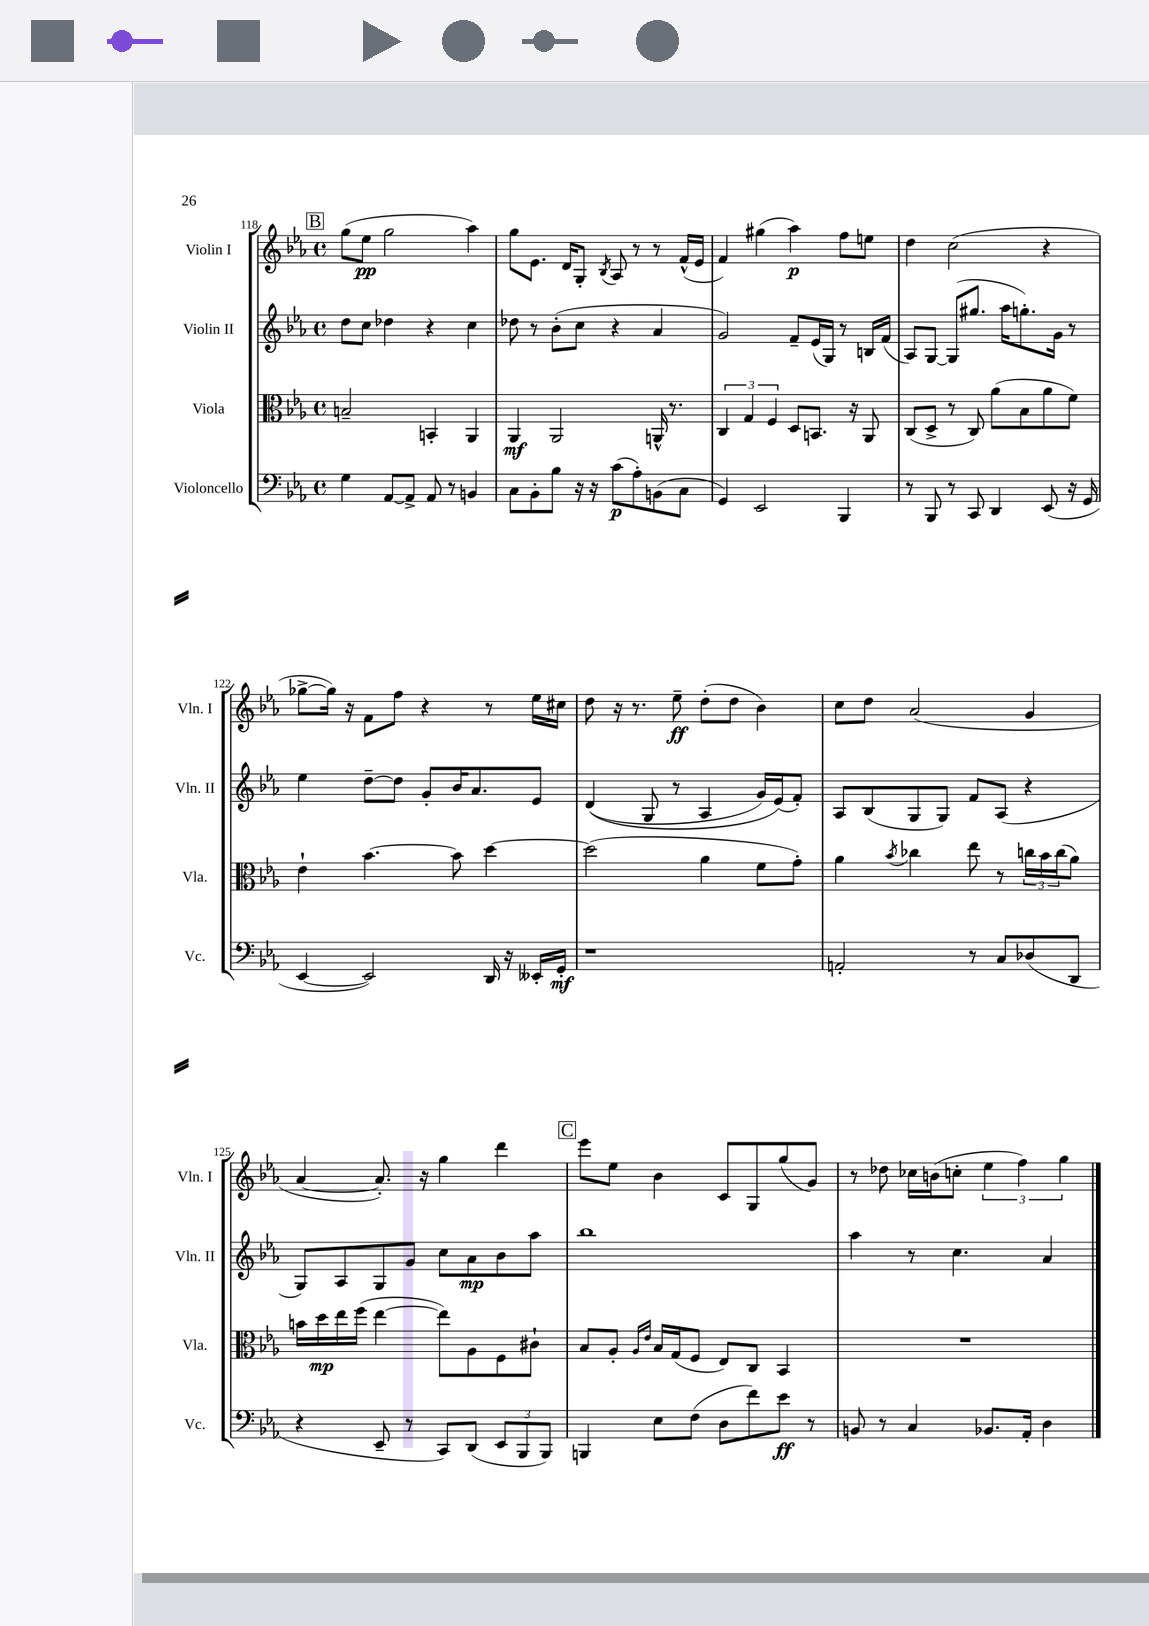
<<
\new StaffGroup <<
\new Staff = "s0" \with { instrumentName = "Violin I" shortInstrumentName = "Vln. I" } {
    \clef treble \key ees \major \defaultTimeSignature \time 4/4
    \mark \markup { \box "B" } g''8( ees''8\pp g''2 aes''4) |
    g''8 ees'8. d'16 g8-. \acciaccatura { bes8 } aes8 r8 r8 f'16-^( ees'16 |
    f'4) gis''4( aes''4\p) f''8 e''8 |
    d''4 c''2( r4 |
    ges''8~-> ges''16) r16 f'8 f''8 r4 r8 ees''16 cis''16 |
    d''8 r16 r8. ees''8--\ff d''8-.( d''8 bes'4) |
    c''8 d''8 aes'2( g'4 |
    aes'4~ aes'8.-.) r16 g''4 d'''4 |
    \mark \markup { \box "C" } ees'''8 ees''8 bes'4 c'8 g8 g''8( g'8) |
    r8 des''8 ces''16 b'16( c''8-. \tuplet 3/2 { ees''4 f''4) g''4 } \bar "|." |
}
\new Staff = "s1" \with { instrumentName = "Violin II" shortInstrumentName = "Vln. II" } {
    \clef treble \key ees \major \defaultTimeSignature \time 4/4
    \mark \markup { \box "B" } d''8 c''8 des''4 r4 c''4 |
    des''8 r8 bes'8-.( c''8 r4 aes'4 |
    g'2) f'8-- ees'16( g16) r8 b16 f'16( |
    aes8) g8~ g8( gis''8. aes''16 g''8.-.) g'16 r8 |
    ees''4 d''8~-- d''8 g'8-. bes'16 aes'8. ees'8 |
    d'4(\( g8 r8 aes4 g'16) ees'16(\) f'8-.) |
    aes8 bes8( g8 g8) f'8 aes8( r4 |
    g8) aes8 g8 g'8 c''8 aes'8\mp bes'8 aes''8 |
    \mark \markup { \box "C" } bes''1 |
    aes''4 r8 c''4. aes'4 \bar "|." |
}
\new Staff = "s2" \with { instrumentName = "Viola" shortInstrumentName = "Vla." } {
    \clef alto \key ees \major \defaultTimeSignature \time 4/4
    \mark \markup { \box "B" } b2-- b,4-. aes,4 |
    aes,4\mf aes,2 a,16-^ r8. |
    \tuplet 3/2 { c4 g4 f4 } d8 b,8. r16 aes,8 |
    c8( d8-> r8 c8) aes'8( bes8 aes'8 f'8) |
    ees'4-! bes'4.~ bes'8 d''4~ |
    d''2( aes'4 f'8 g'8-.) |
    aes'4 \acciaccatura { bes'8 } ces''4 ees''8 r8 \tuplet 3/2 { c''16 bes'16 c''16( } aes'8) |
    b'16 d''16\mp ees''16 f''16( ees''4~ ees''8) aes8 f8 cis'8-! |
    \mark \markup { \box "C" } bes8 aes8-. \grace { aes16 ees'16 } bes16 g16( f8 ees8) c8 bes,4 |
    R1 \bar "|." |
}
\new Staff = "s3" \with { instrumentName = "Violoncello" shortInstrumentName = "Vc." } {
    \clef bass \key ees \major \defaultTimeSignature \time 4/4
    \mark \markup { \box "B" } g4 aes,8~ aes,8-> aes,8 r8 b,4 |
    c8 bes,8-. bes8 r16 r16 c'8\p( aes8-.) b,8( c8 |
    g,4) ees,2 bes,,4 |
    r8 bes,,8 r8 c,8 d,4 ees,8( r16 g,16 |
    ees,4~ ees,2) d,16 r16 eeses,16-. g,16-.\mf |
    r1 |
    a,2-. r8 c8 des8( d,8 |
    r4 ees,8-- r8 c,8) d,8( \tuplet 3/2 { ees,8 bes,,8 bes,,8) } |
    \mark \markup { \box "C" } b,,4 ees8 f8( d8 f'8) ees'8\ff r8 |
    b,8 r8 c4 bes,8. aes,16-. d4 \bar "|." |
}
>>
>>
\layout { \context { \Score currentBarNumber = #118 } }
